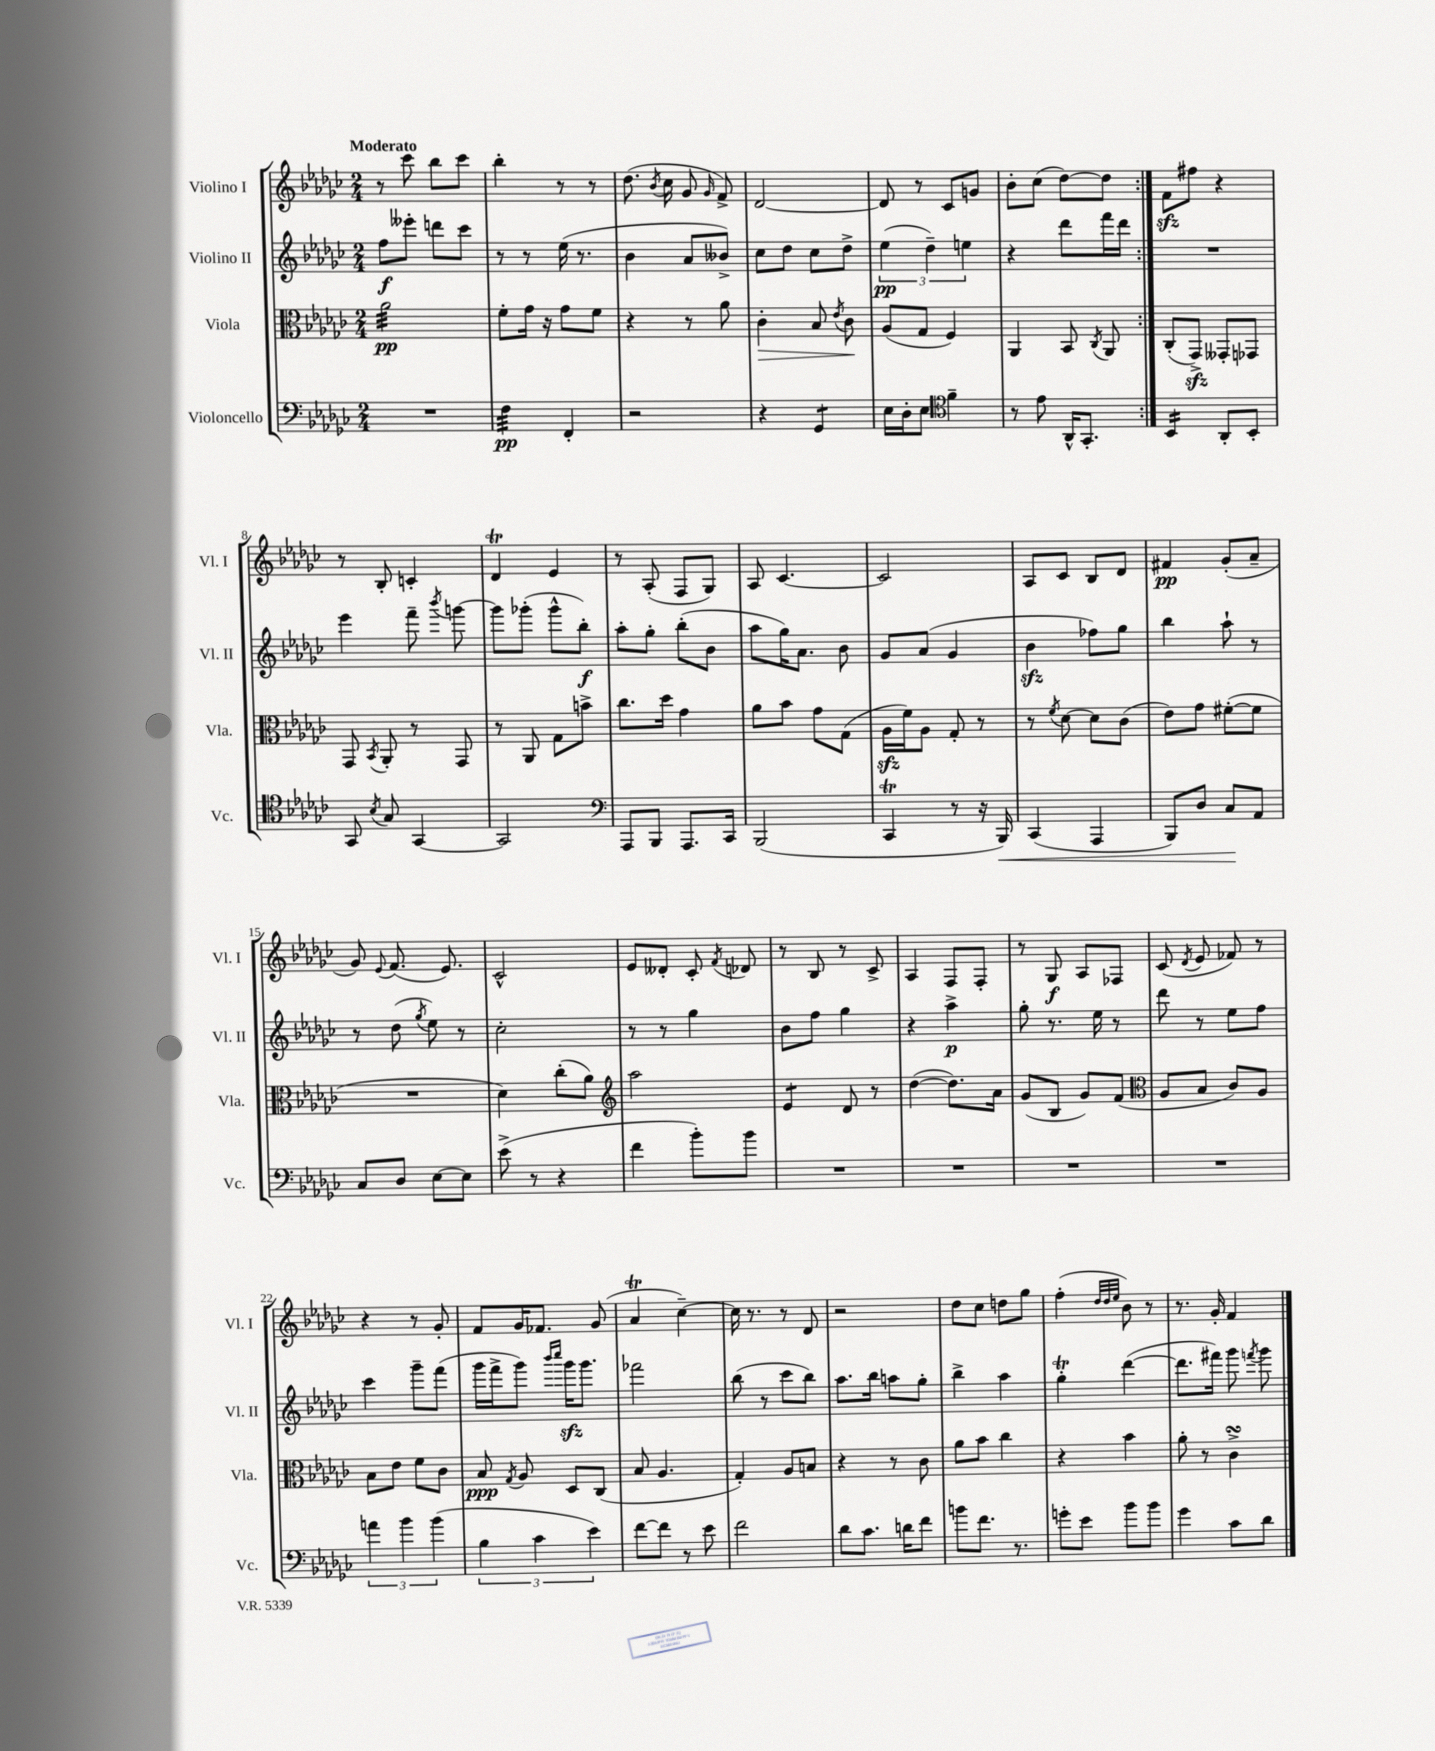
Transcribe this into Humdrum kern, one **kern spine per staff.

**kern	**kern	**kern	**kern
*staff4	*staff3	*staff2	*staff1
*clefF4	*clefC3	*clefG2	*clefG2
*k[b-e-a-d-g-c-]	*k[b-e-a-d-g-c-]	*k[b-e-a-d-g-c-]	*k[b-e-a-d-g-c-]
*M2/4	*M2/4	*M2/4	*M2/4
2r	2a-\	8ff\L	8r
.	.	8eee--'\J	8ccc-\
.	.	8ddd\L	8bb-\L
.	.	8ccc-\J	8ccc-\J
=	=	=	=
4F\	8f'\L	8r	4bb-'\
.	16g-\Jk	8r	.
.	16r	.	.
4FF'/	8g-\L	(16ee-\	8r
.	.	8.r	.
.	8f\J	.	8r
=	=	=	=
2r	4r	4b-\	(8.dd-\
.	.	.	8qb-/
.	.	.	16cc-\
.	8r	8a-/L	8g-/
.	.	.	16qqg-/
.	8a-\	8b--^/J)	8f^/)
=	=	=	=
4r	4c-'\	8cc-\L	[2d-/
.	.	8dd-\J	.
4GG-/	8B-/	8cc-\L	.
.	8qe-/	.	.
.	8c-\	8dd-^\J	.
=	=	=	=
16E-\LL	(8A-/L	(6ee-\	8d-/]
16D-'\J	.	.	.
8E-\J	8G-/J	.	8r
.	.	6dd-~\)	.
*clefC4	*	*	*
4f~\	4F/)	.	8c-/L
.	.	6ee\	.
.	.	.	8g/J
=	=	=	=
8r	4AA-/	4r	8b-'\L
8e-\	.	.	(8cc-\J
16AA-^^/LK	8BB-/	8ddd-\L	[8dd-\L)
8.GG-'/J	.	.	.
.	8qC-/	.	.
.	8AA-/	16fff\L	8dd-\]J
.	.	16ddd-\JJ	.
=:|!	=:|!	=:|!	=:|!
4BB-/	(8C-'/L	2r	8f\L
.	8GG-^/J)	.	8ff#\J
8AA-'/L	8GG--'/L	.	4r
8BB-'/J	8GG-/J	.	.
=	=	=	=
8GG-/	8GG-/	4eee-\	8r
8qB-/	8qBB-/	.	.
8G-/	8AA-'/	.	8B-'/
[4GG-/	8r	8fff~\	4c'/
.	.	8qbbb-/	.
.	8GG-/	[8ggg\	.
=	=	=	=
2GG-/]	8r	8ggg\]L	4d-/
.	8AA-/	(8ggg-'\J	.
.	8G-\L	8ggg-^^\L	4e-/
.	8b^\J	8bb-'\J)	.
=	=	=	=
*clefF4	*	*	*
8AAA-/L	8.cc-\L	8aa-'\L	8r
8BBB-/J	.	8gg-'\J	(8A-'/
.	16dd-\Jk	.	.
8.AAA-/L	4g-\	(8bb-'\L	8F/L
.	.	8b-\J	8G-/J)
16CC-/Jk	.	.	.
=	=	=	=
(2BBB-/	8a-\L	8aa-\L	8A-/
.	8b-\J	16gg-\K)	[4.c-/
.	.	8.a-\J	.
.	8g-\L	.	.
.	(8G-\J	8b-\	.
=	=	=	=
4CC-/	16A-\LL	8g-/L	2c-/]
.	16f\J)	.	.
.	8A-\J	(8a-/J	.
8r	8G-'/	4g-/	.
16r	8r	.	.
16BBB-/)	.	.	.
=	=	=	=
(4CC-/	8r	4b-\	8A-/L
.	8qf/	.	.
.	[8d-\	.	8c-/J
4AAA-/	8d-\]L	8ff-\L)	8B-/L
.	(8c-\J	8gg-\J	8d-/J
=	=	=	=
8BBB-/L)	8e-\L)	4bb-\	4f#/
8D-/J	8g-\J	.	.
8C-/L	([8f#'\L	8aa-`\	(8g-'/L
8AA-/J	8f#\]J	8r	8a-~/J
=	=	=	=
8C-/L	2r	8r	8g-/)
.	.	.	8qqe-/
8D-/J	.	(8dd-\	(8.f/
.	.	8qgg-/	.
[8E-\L	.	8ee-\)	.
.	.	.	8.e-/)
8E-\]J	.	8r	.
=	=	=	=
(8e-^\	4d-\)	2cc-'\	2c-^^/
8r	.	.	.
4r	(8cc-'\L	.	.
.	8a-\J)	.	.
=	=	=	=
*	*clefG2	*	*
4f\	2aa-\	8r	8e-/L
.	.	8r	8d--'/J
8b-'\L)	.	4gg-\	8c-'/
.	.	.	8qf/
8b-\J	.	.	8d-/
=	=	=	=
2r	4e-/	8b-\L	8r
.	.	8ff\J	8B-/
.	8d-/	4gg-\	8r
.	8r	.	8c-^/
=	=	=	=
2r	([4dd-\	4r	4A-/
.	8.dd-\]L)	4aa-^\	8F/L
.	.	.	8F'/J
.	16a-\Jk	.	.
=	=	=	=
2r	(8g-/L	8gg-'\	8r
.	8B-/J	8.r	8G-/
.	8g-/L)	.	8A-/L
.	.	16ee-\	.
.	(8f/J	8r	8F-/J
=	=	=	=
*	*clefC3	*	*
2r	8A-/L	8ddd-\	(8c-/
.	.	.	8qd-/
.	8B-/J	8r	8e-/
.	8c-/L)	8ee-\L	8f-/)
.	8A-/J	8ff\J	8r
=	=	=	=
6a\	8B-\L	4ccc-\	4r
.	8e-\J	.	.
6b-\	.	.	.
.	8f\L	8ggg-~\L	8r
(6b-\	.	.	.
.	8c-\J	(8fff\J	8g-'/
=	=	=	=
6B-\	8B-/	16ggg-\LL	8f/L
.	.	16fff^\J	.
.	8qG-/	.	.
.	8A-/	8ggg-\J)	16g-/K
6c-\	.	.	.
.	.	.	8.f-/J
.	.	16qqbbb-/LL	.
.	.	16qqcccc-/JJ	.
.	8D-/L	16ggg-\LK	.
.	.	8.ggg-\J	.
6e-\)	.	.	.
.	(8C-/J	.	(8g-/
=	=	=	=
[8f\L	8B-/	2fff-\	4a-/
8f\]J	4.A-/	.	.
8r	.	.	[4cc-~\)
8e-\	.	.	.
=	=	=	=
2f\	4G-'/)	(8bb-\	16cc-\]
.	.	.	8.r
.	.	8r	.
.	8A-/L	8ccc-\L	8r
.	8B/J	8bb-\J)	8d-/
=	=	=	=
8d-\L	4r	8.aa-\L	2r
8.c-\J	.	.	.
.	.	16bb-\Jk	.
.	8r	8aa\L	.
16d\LK	.	.	.
8f\J	8c-\	8gg-'\J	.
=	=	=	=
8b\L	8a-\L	4bb-^\	8dd-\L
8.f\J	8b-\J	.	8cc-\J
.	4cc-\	4aa-\	8dd\L
8.r	.	.	.
.	.	.	8gg-\J
=	=	=	=
8g'\L	4r	4gg-'\	(4ff'\
8e-\J	.	.	.
.	.	.	32qqdd-/LLL
.	.	.	32qqdd-/
.	.	.	32qqee-/JJJ
8b-\L	4b-\	([4ddd-\	8b-\)
8b-\J	.	.	8r
=	=	=	=
4g-\	8a-'\	8.ddd-\]L	8.r
.	8r	.	.
.	.	16fff#\Jk)	16g-'/
8c-\L	4c-^\	8ggg-\	4f/
.	.	8qfff/	.
8d-\J	.	8ggg-\	.
==	==	==	==
*-	*-	*-	*-
